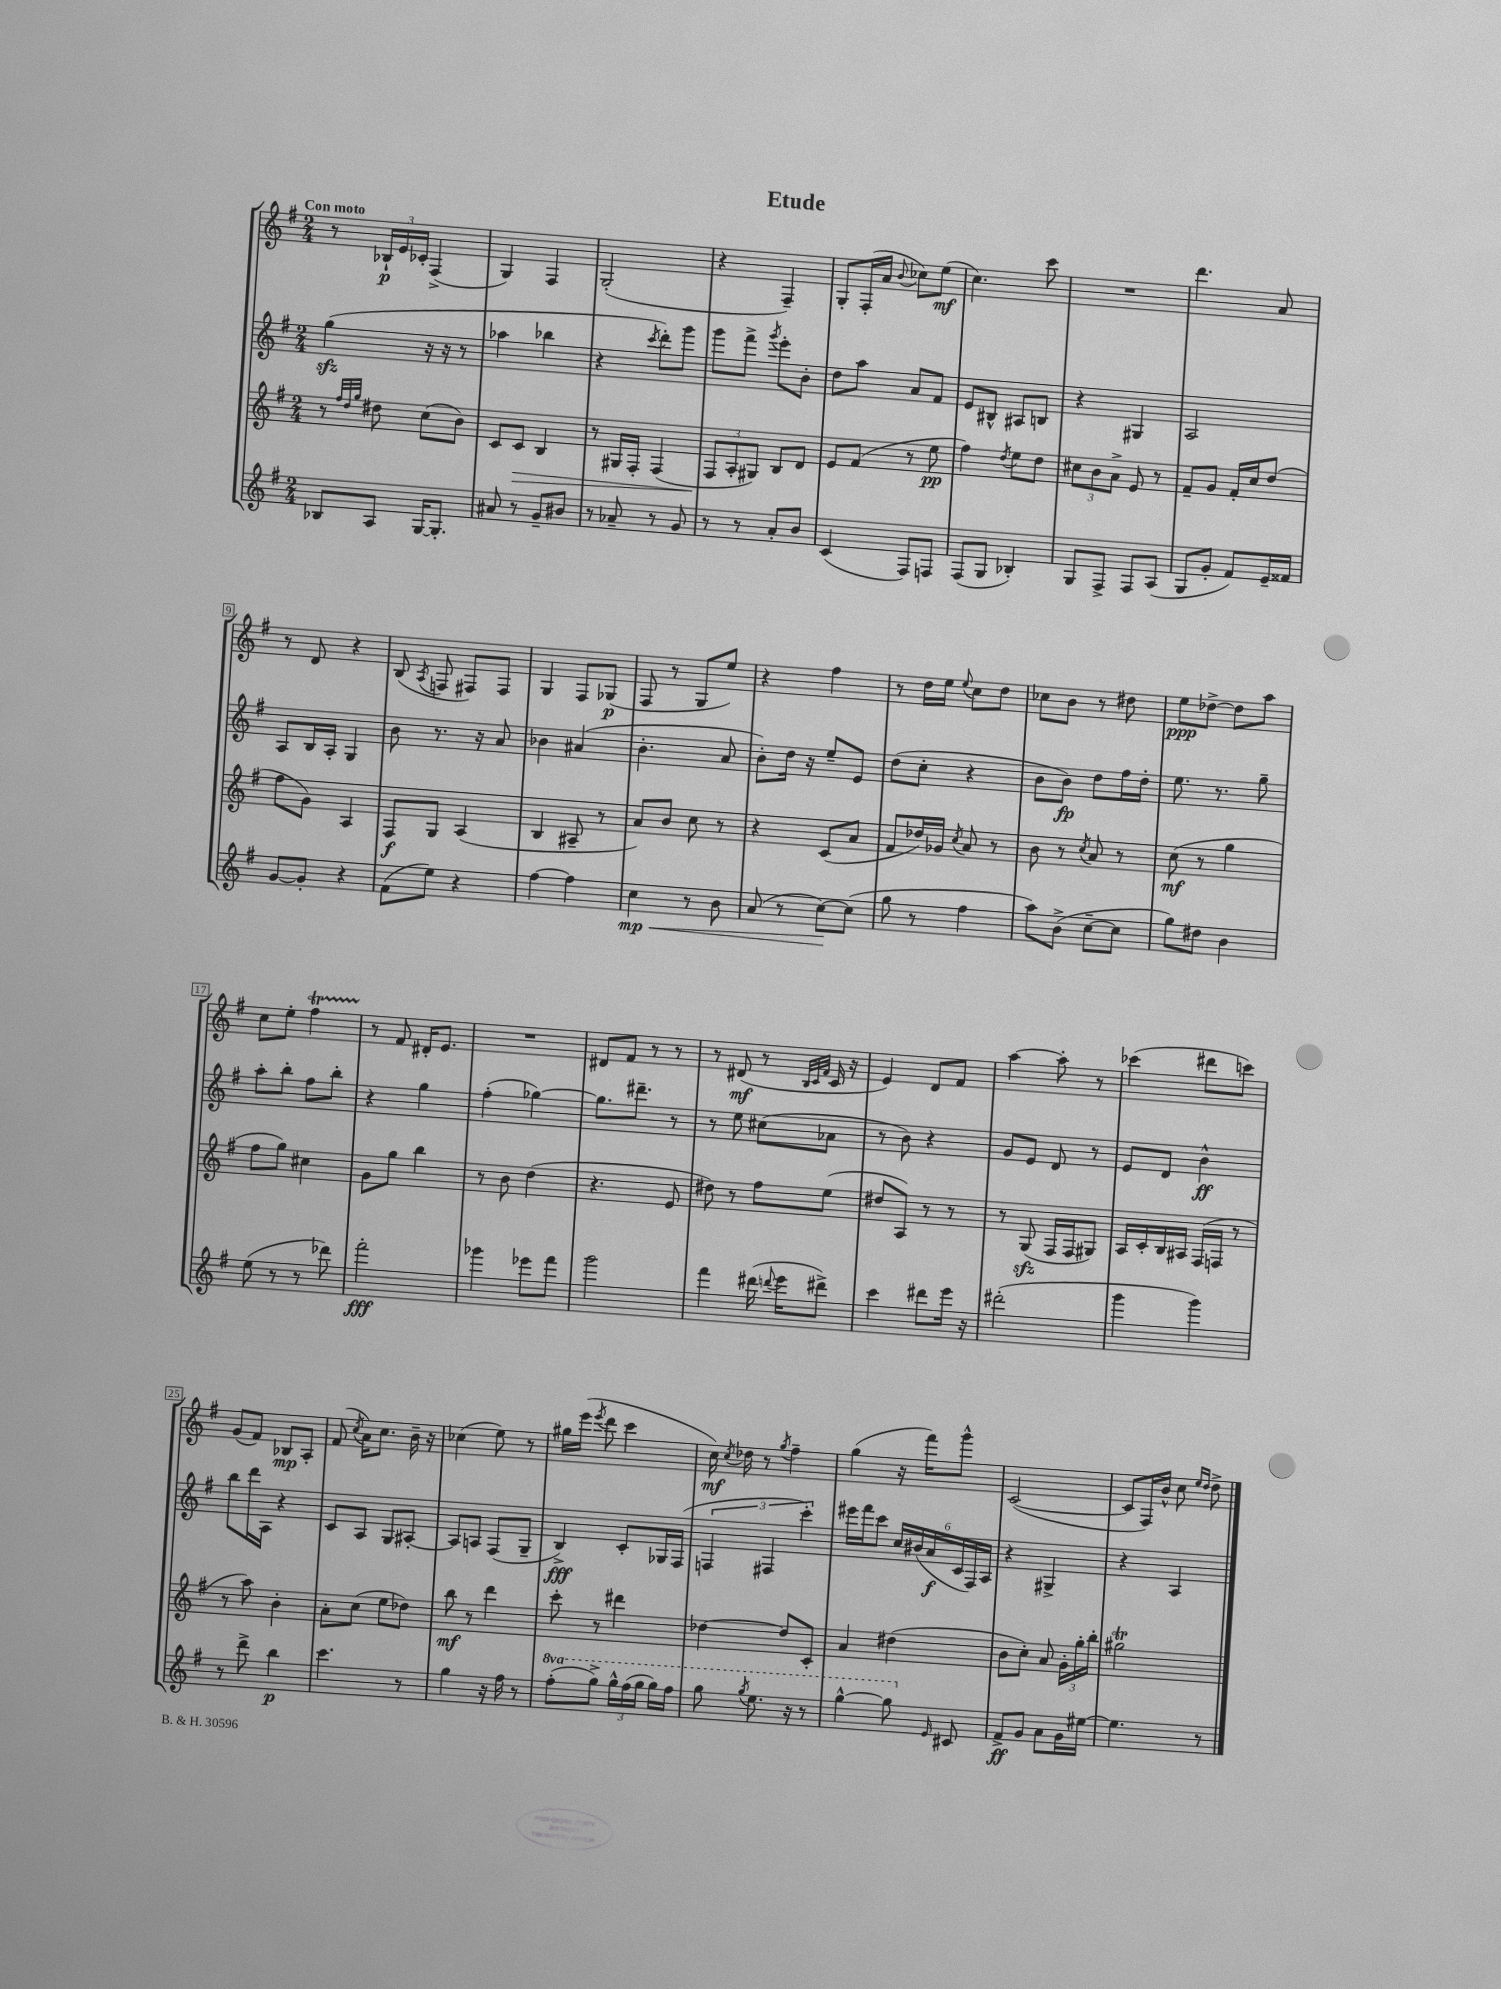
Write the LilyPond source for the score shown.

\header { title = "Etude" }
<<
\new StaffGroup <<
\new Staff = "s0" {
    \clef treble \key g \major \numericTimeSignature \time 2/4 \tempo "Con moto"
    \autoBeamOff r8 \tuplet 3/2 { bes16[-!\p e'16 ces'16]-. } fis4->( |
    g4) fis4 |
    g2-.( |
    r4 fis4--) |
    g8[-. fis16-.( a'16] \appoggiatura { b'8 } ces''8[) e''8]\mf( |
    c''4.) c'''8 |
    R2 |
    d'''4. a'8 |
    r8 d'8 r4 |
    b8( \acciaccatura { a8 } f8 fis8[) fis8] |
    g4 fis8[ ges8]\p( |
    fis8 r8 g8[ e''8]) |
    r4 fis''4 |
    r8 d''16[ e''16] \appoggiatura { e''8 } c''8[ d''8] |
    ces''8[ b'8] r8 dis''8 |
    e''8[\ppp des''8]~-> des''8[ a''8] |
    c''8[ e''8]-. fis''4\startTrillSpan |
    r8\stopTrillSpan fis'8 dis'16[-. e'8.] |
    R2 |
    dis'8[ fis'8] r8 r8 |
    r8 dis'8\mf( r8 \grace { b32[ c'32 fis'32] } c'16 r16 |
    e'4) d'8[ fis'8] |
    a''4~ a''8-. r8 |
    ces'''4( dis'''8[ c'''8]) |
    g'8[( fis'8]) bes8[\mp a8]-. |
    fis'8( \acciaccatura { c''8 } a'16[) c''8.] b'16-- r16 |
    ces''4( e''8) r8 |
    gis''16[ e'''16]( \acciaccatura { e'''8 } d'''8 c'''4 |
    c''16\mf) \acciaccatura { c''8 } des''16 r8 \acciaccatura { g''8 } fis''4-- |
    g''4( r16 fis'''16[) g'''8]-^ |
    c'2~( |
    c'8[ fis16) b'16]-^ c''8 \grace { e''16[ d''16] } d''8-> \bar "|." |
}
\new Staff = "s1" {
    \clef treble \key g \major \numericTimeSignature \time 2/4
    \autoBeamOff g''4\sfz( r16 r16 r8 |
    aes''4 bes''4 |
    r4 \acciaccatura { c'''8 } d'''8[-.) g'''8] |
    g'''8[ fis'''8]-> \acciaccatura { g'''8 } e'''8[-. b'8]-. |
    d''8[ a''8] a'8[ fis'8] |
    e'8[ bis8]-^ ais8[ b8] |
    r4 gis4 |
    a2 |
    a8[ b16 a16]-. g4 |
    b'8 r8. r16 a'8 |
    bes'4 ais'4( |
    b'4.-. a'8 |
    b'8[-.) d''16] r16 e''8[-- e'8] |
    d''8[( c''8]-. r4 |
    b'8[ b'8]\fp) d''8[ fis''16 d''16]-. |
    e''8. r8. g''8-- |
    a''8[-. b''8]-. fis''8[ b''8]-. |
    r4 g''4 |
    fis''4-.( ges''4~) |
    ges''8.[ dis'''8.]-- r8 |
    r8 e''8 cis''8[( aes'8] |
    r8 b'8) r4 |
    g'8[ e'8] d'8 r8 |
    e'8[ d'8] b'4-^\ff |
    b''8[ d'''16 a16] r4 |
    c'8[ a8] g8[ ais8]~-. |
    ais8[ a8] fis8[( g8]-- |
    b4->\fff) c'8[-. ges16 fis16]( |
    \tuplet 3/2 { f4 fis4 c'''4-.) } |
    eis'''16[ fis'''16 c'''8] \tuplet 6/4 { c''16[ bis'16( a'16\f c'16 fis16) a16] } |
    r4 gis4-> |
    r4 a4 \bar "|." |
}
\new Staff = "s2" {
    \clef treble \key g \major \numericTimeSignature \time 2/4
    \autoBeamOff r8 \grace { fis''32[ d''32 g''32] } dis''8 c''8[( b'8]) |
    c'8[ c'8]\> b4 |
    r8 gis16[ fis16]-. fis4( |
    \tuplet 3/2 { fis8[\! a8-. gis8]) } b8[ d'8] |
    e'8[ fis'8]( r8 e''8\pp |
    fis''4) \acciaccatura { d''8 } e''8[ d''8] |
    \tuplet 3/2 { cis''8[ b'8 a'8]-> } e'8 r8 |
    fis'8[-- g'8] fis'16[-. c''16 d''8]( |
    fis''8[ g'8]) a4 |
    fis8[\f g8] a4( |
    b4 ais8-- r8 |
    a'8[) b'8] c''8 r8 |
    r4 c'8[( a'8] |
    fis'8[ des''16) ges'16] \acciaccatura { c''8 } a'8 r8 |
    b'8 r8 \acciaccatura { c''8 } a'8 r8 |
    c''8\mf( r8 g''4 |
    fis''8[ g''8]) cis''4 |
    g'8[ g''8] b''4 |
    r8 b'8 d''4( |
    r4. e'8 |
    dis''8) r8 fis''8[ e''8]( |
    dis''8[ a8]) r8 r8 |
    r8 g8\sfz( fis16[ fis16 gis8]) |
    a16[ c'16-. b16 ais16] fis16[( f16] r8 |
    r8 a''8) b'4-. |
    a'8[-. c''8]( e''8[ des''8]) |
    b''8\mf r8 d'''4 |
    c'''8-. r8 dis'''4 |
    des''4~ des''8[ c'8]-. |
    a'4 dis''4( |
    b'8[ c''8]-.) a'8 \tuplet 3/2 { g'16[-. g''16-. b''16]-. } |
    gis''2\trill \bar "|." |
}
\new Staff = "s3" {
    \clef treble \key g \major \numericTimeSignature \time 2/4 \set Staff.ottavationMarkups = #ottavation-simple-ordinals
    \autoBeamOff bes8[ a8] g16[~ g8.]-. |
    ais'8 r8 g'8[-- bis'8] |
    r8 aes'8-- r8 g'8 |
    r8 r8 a'8[-. b'8] |
    c'4( fis8[) f8] |
    fis8[( g8] bes4-.) |
    g8[ fis8]-> fis8[ a8]( |
    g8[ g'8]-. fis'8[) e'16-- fisis'16] |
    g'8[~ g'8]-. r4 |
    fis'8[( e''8]) r4 |
    fis''4~ fis''4 |
    c''4\mp\< r8 b'8 |
    a'8( r8 c''8[~\!) c''8]( |
    g''8 r8 fis''4 |
    a''8[) b'8]->( c''8[~-- c''8] |
    g''8[) dis''8] b'4 |
    e''8( r8 r8 des'''8) |
    fis'''2-.\fff |
    ges'''4 ees'''8[ fis'''8] |
    g'''2 |
    fis'''4 dis'''16( \appoggiatura { d'''8 } e'''16[ dis'''8]->) |
    c'''4 dis'''8[ e'''16] r16 |
    dis'''2-.( |
    g'''4 g'''4) |
    r8 d'''8-> b''4\p |
    c'''4. r8 |
    g''4 r16 fis''16 r8 |
    \ottava #1 fis'''8[-.( g'''8]->) \tuplet 3/2 { g'''16[-^ fis'''16( g'''16] } g'''16[) fis'''16] |
    g'''8 \acciaccatura { g'''8 } e'''8. r16 r8 |
    g'''4~-^ g'''8 \ottava #0 \grace { e'16 } cis'8 |
    fis'8[->\ff g'8] a'8[ g'16 eis''16]~ |
    eis''4. r8 \bar "|." |
}
>>
>>
\layout { \context { \Score \override BarNumber.stencil = #(make-stencil-boxer 0.1 0.3 ly:text-interface::print) } }
